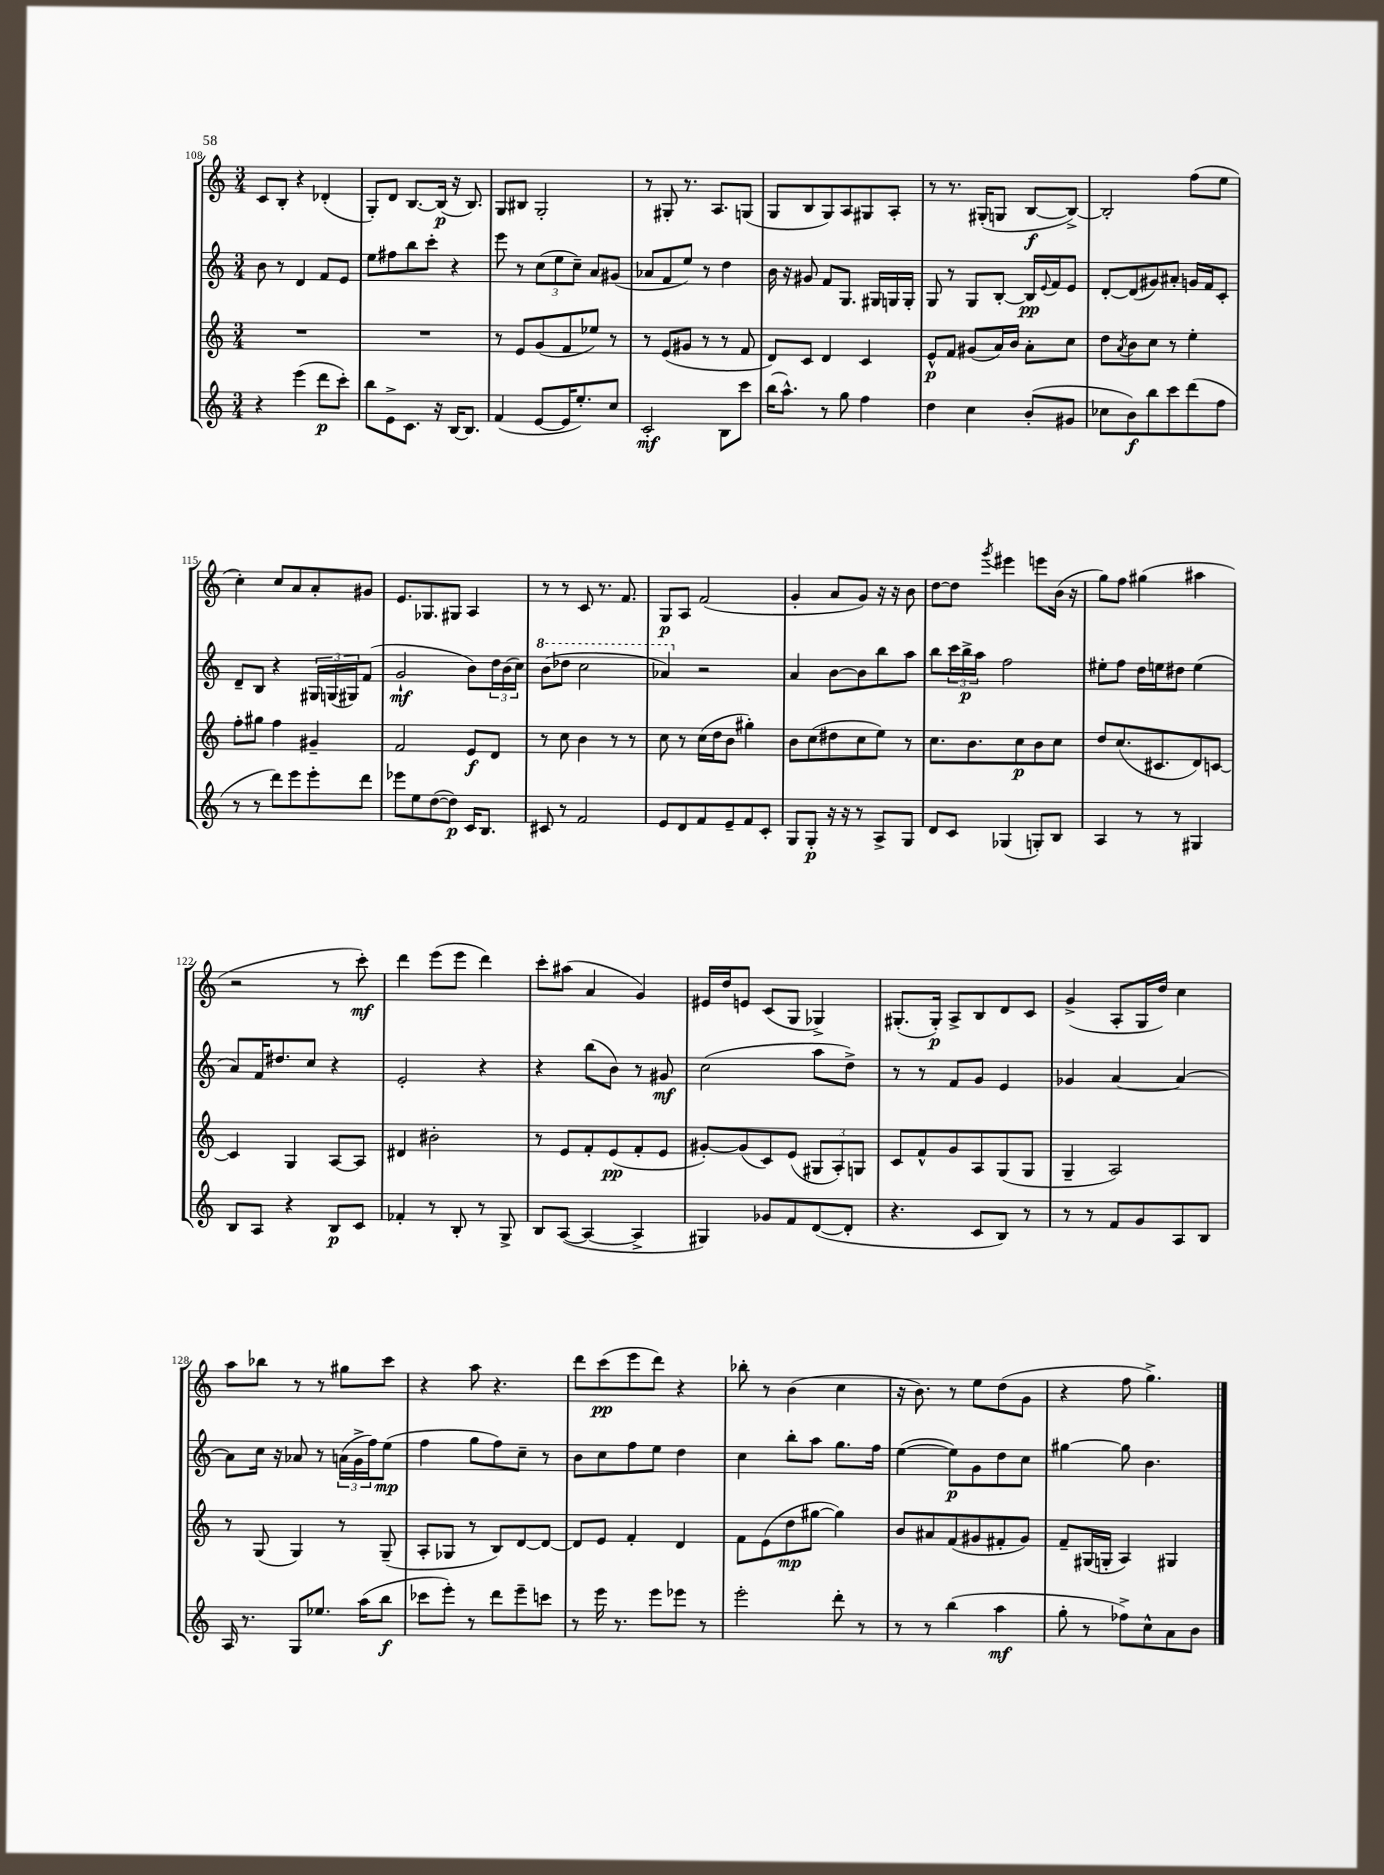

**kern	**kern	**kern	**kern
*staff4	*staff3	*staff2	*staff1
*clefG2	*clefG2	*clefG2	*clefG2
*k[]	*k[]	*k[]	*k[]
*M3/4	*M3/4	*M3/4	*M3/4
4r	2.r	8b\	8c/L
.	.	8r	8B'/J
(4eee\	.	4d/	4r
8ddd\L	.	8f/L	(4d-'/
8ccc'\J)	.	8e/J	.
=	=	=	=
8bb\L	2.r	8ee\L	8G'/L)
8e^\	.	8ff#\	8d/J
8.c\J	.	8bb\	[8.B/L
.	.	8ccc'\J	.
16r	.	.	(16B/]Jk
[16B/LK	.	4r	16r
8.B/]J	.	.	8.B/)
=	=	=	=
(4f/	8r	8eee\	8G/L
.	8e/L	8r	8B#/J
[8e/L	(8g/	(12cc\L	2G'/
.	.	12ee\	.
16e/]K	8f/	.	.
.	.	12cc~\J)	.
8.ee'/)	.	.	.
.	8ee-/J)	8a/L	.
8cc/J	8r	(8g#/J	.
=	=	=	=
2c'/	8r	8a-/L	8r
.	(8e/L	8f/	8G#'/
.	8g#/J	8ee/J)	8.r
.	8r	8r	.
.	.	.	8.A/L
8B\L	8r	4dd\	.
8ccc\J	8f/	.	(8G/J
=	=	=	=
(16bb\LK	8d/L)	16b\	8G/L
8.aa^^\J)	.	16r	.
.	8c/J	8g#/	8B/
8r	4d/	8f/L	8G/)
8gg\	.	8.G/J	8A/
4ff\	4c/	.	8G#/
.	.	16G#/LL	.
.	.	16G/	8A'/J
.	.	16G'/JJ	.
=	=	=	=
4dd\	8e^^/L	8G/	8r
.	8f/J	8r	8.r
4cc\	(8g#/L	8G/L	.
.	.	.	(16G#'/LK
.	16a/L)	[8B'/J	8G/J
.	16b/JJ	.	.
(8b'/L	8a'\L	16B/]LL	[8B/L
.	.	8qqe/	.
.	.	16f/J	.
8g#/J	8cc\J	8e/J	8B^/_J)
=	=	=	=
8cc-\L	8dd\L	[8d'/L	2B'/]
.	8qa/	.	.
8b\)	8b\	(8d/]	.
8bb\	8cc\J	8g#/)	.
8ccc\	8r	8a#'/J	.
(8ddd\	4ee'\	16g/LL	(8ff\L
.	.	16f/J	.
8ff\J	.	8c'/J	8ee\J
=	=	=	=
8r	8ff'\L	8d~/L	4cc'\)
8r	8gg#\J	8B/J	.
8ddd\L)	4ff\	4r	8cc/L
8eee\	.	.	8a/
8eee'\	4g#~/	24G#/LL	8a'/
.	.	(24G/	.
.	.	24G#/J)	.
8ddd\J	.	(8f/J	8g#/J
=	=	=	=
8eee-\L	2f/	2g`/	8.e/L
8ee\	.	.	.
.	.	.	8.G-/
([8dd\	.	.	.
8dd\]J)	.	.	8G#/J
16c/LK	8e/L	8b\L)	4A/
8.B/J	.	.	.
.	8d/J	24dd\L	.
.	.	(24b\	.
.	.	24cc\JJ)	.
=	=	=	=
8c#/	8r	(8bb\L	8r
8r	8cc\	8ddd-\J	8r
2f/	4b\	2ccc\	8c/
.	.	.	8.r
.	8r	.	.
.	.	.	8.f/
.	8r	.	.
=	=	=	=
8e/L	8cc\	4aa-/)	8G/L
8d/	8r	.	8A/J
8f/	(16cc\LL	2r	(2f/
.	16dd\J	.	.
8e~/	8b\J	.	.
8f/	4gg#'\)	.	.
8c'/J	.	.	.
=	=	=	=
8G/L	8b\L	4a/	4g'/
8G'/J	(8cc\	.	.
16r	8dd#\	[8b\L	8a/L
16r	.	.	.
8r	8cc\	8b\]	8g/J)
8A^/L	8ee\J)	8bb\	16r
.	.	.	16r
8G/J	8r	8aa\J	8b\
=	=	=	=
8d/L	8.cc\L	8bb\L	[8dd\L
8c/J	.	24ccc\L	8dd\]J
.	.	24bb^\	.
.	8.b\	.	.
.	.	24aa\JJ	.
.	.	.	8qggg/
(4G-/	.	2ff\	4eee#\
.	8cc\	.	.
8G'/L)	8b\	.	8eee\L
8B/J	8cc\J	.	(16b\Jk
.	.	.	16r
=	=	=	=
4A/	8dd/L	8ee#'\L	8gg\L)
.	(8.cc/	8ff\J	8ff\J
8r	.	16dd\LL	(4gg#\
.	8.c#/	16ee\J	.
8r	.	8dd#\J	.
4G#/	8d/)	(4ee\	4aa#\
.	[8c/J	.	.
=	=	=	=
8B/L	4c/]	8a/L)	2r
8A/J	.	16f/K	.
.	.	8.dd#/	.
4r	4G/	.	.
.	.	8cc/J	.
8B/L	[8A/L	4r	8r
8c/J	8A/]J	.	8ccc'\)
=	=	=	=
4f-'/	4d#/	2e'/	4ddd\
8r	2b#'\	.	(8eee\L
8B'/	.	.	8eee\J
8r	.	4r	4ddd\)
8G^/	.	.	.
=	=	=	=
8B/L	8r	4r	8ccc'\L
([8A/J	8e/L	.	(8aa#\J
4A/_	8f'/	(8bb\L	4a/
.	(8e/	8b\J)	.
4A^/]	8f'/	8r	4g/)
.	8e/J	8g#/	.
=	=	=	=
4G#/)	[8g#'/L)	(2cc\	16e#/LL
.	.	.	16dd/J
.	(8g#/]	.	8e/J
8g-/L	8c/)	.	(8c/L
8f/	(8e/J	.	8G/J
([8d/	12G#/L	8aa\L	4G-^/)
.	12A'/)	.	.
8d'/]J	.	8dd^\J)	.
.	12G/J	.	.
=	=	=	=
4.r	8c/L	8r	(8.G#'/L
.	8f^^/	8r	.
.	.	.	16G#'/Jk)
.	8g/	8f/L	8A^/L
8c/L	8A/	8g/J	8B/
8B/J)	(8G/	4e/	8d/
8r	8G/J	.	8c/J
=	=	=	=
8r	4G~/	4g-/	(4g^/
8r	.	.	.
8f/L	2A/)	[4a/	8A'/L
8g/	.	.	16G/L
.	.	.	16dd/JJ)
8A/	.	4a/_	4cc\
8B/J	.	.	.
=	=	=	=
16A/	8r	8a\]L	8aa\L
8.r	.	.	.
.	(8G/	16cc\Jk	8bb-\J
.	.	16r	.
8G/L	4G/)	8a-/	8r
8.ee-/J	.	8r	8r
.	8r	(24a\LL	8gg#\L
.	.	24g^\	.
(16aa\LK	.	.	.
.	.	24ff\J)	.
8bb\J	(8G~/	(8ee\J	8ccc\J
=	=	=	=
8ccc-\L	8A'/L	4ff\	4r
8eee'\J)	8G-/J	.	.
8r	8r	8gg\L	8aa\
8ddd\L	8B/L)	8ff\)	4.r
8eee~\	[8d/	8cc~\J	.
8ccc\J	8d/_J	8r	.
=	=	=	=
8r	8d/]L	8b\L	8ddd\L
16eee\	8e/J	8cc\	(8ccc\
8.r	.	.	.
.	4f'/	8ff\	8eee\
8eee\L	.	8ee\J	8ddd\J)
8eee-\J	4d/	4dd\	4r
8r	.	.	.
=	=	=	=
2eee'\	8f\L	4cc\	8bb-'\
.	(8e\	.	8r
.	8dd\	8bb'\L	(4b\
.	[8gg#\J	8aa\J	.
8ddd'\	4gg#\])	8.gg\L	4cc\
8r	.	.	.
.	.	16ff\Jk	.
=	=	=	=
8r	8b/L	([4ee\	16r
.	.	.	8.b\)
8r	8a#/	.	.
(4bb\	(8f/	8ee\]L)	8r
.	8g#/	8g\	8ee\L
4aa\	8f#'/	8dd\	(8dd\
.	8g#/J)	8cc\J	8g\J
=	=	=	=
8gg'\	8f~/L	[4gg#\	4r
8r	(16G#/L	.	.
.	16G'/JJ	.	.
8ff-^\L)	4A/)	8gg#\]	8ff\
8cc^^\	.	4.b\	4.gg^\)
8a\	4G#/	.	.
8b\J	.	.	.
==	==	==	==
*-	*-	*-	*-
